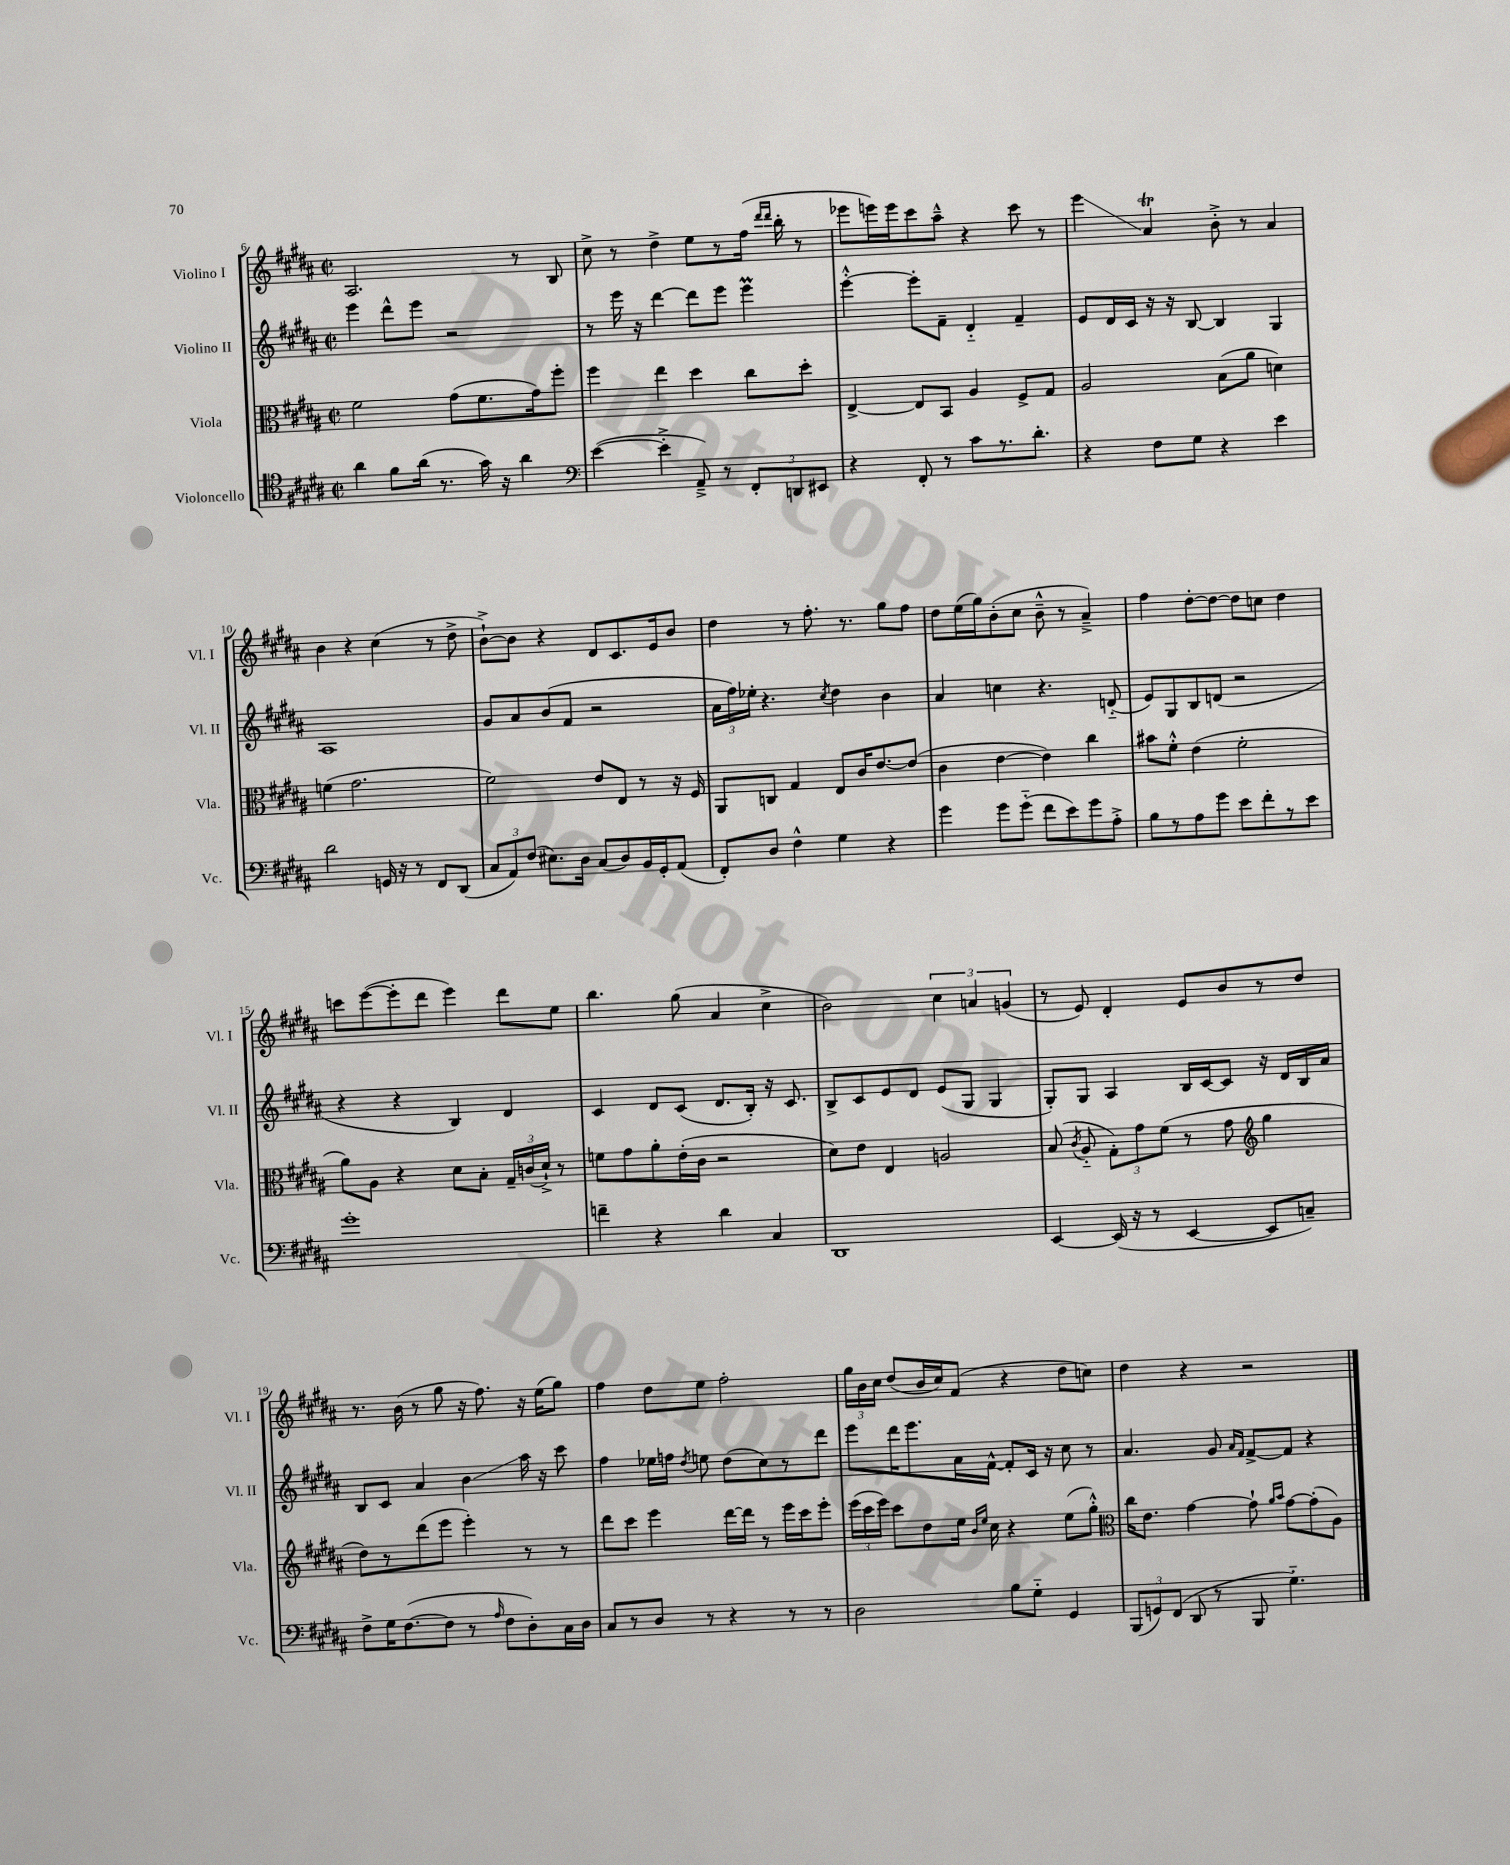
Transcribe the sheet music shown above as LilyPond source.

<<
\new StaffGroup <<
\new Staff = "s0" \with { instrumentName = "Violino I" shortInstrumentName = "Vl. I" } {
    \clef treble \key b \major \defaultTimeSignature \time 2/2
    \autoBeamOff ais2. r8 b8 |
    cis''8-> r8 dis''4-> e''8[ r8 fis''16]( \grace { dis'''16[ dis'''16] } b''16-. r8 |
    ees'''8[ e'''16) e'''16 cis'''8 ais''8]---^ r4 cis'''8 r8 |
    e'''4\glissando ais'4\trill b'8-.-> r8 ais'4 |
    b'4 r4 cis''4( r8 dis''8-> |
    b'8[~-!->) b'8] r4 dis'8[ cis'8. e'16 b'8] |
    dis''4 r8 fis''8.-. r8. gis''8[ fis''8] |
    dis''8[ e''16( gis''16) b'8-.( cis''8] b'8---^ r8 ais'4--->) |
    fis''4 dis''8[~-. dis''8]~ dis''8[ c''8] dis''4 |
    c'''8[ e'''8~( e'''8-. dis'''8] e'''4) dis'''8[ e''8] |
    b''4. gis''8( ais'4 cis''4-> |
    b'2) \tuplet 3/2 { cis''4 a'4 g'4( } |
    r8 e'8) dis'4-. e'8[ b'8 r8 dis''8] |
    r8. b'16( r8 gis''8 r16 fis''8.) r16 e''16[( gis''8]) |
    fis''4 dis''8[ e''8] fis''2-. |
    \tuplet 3/2 { gis''16[ b'16 cis''16] } dis''8[( b'16 cis''16) fis'8]( r4 dis''8[ c''8]) |
    dis''4 r4 r2 \bar "|." |
}
\new Staff = "s1" \with { instrumentName = "Violino II" shortInstrumentName = "Vl. II" } {
    \clef treble \key b \major \defaultTimeSignature \time 2/2
    \autoBeamOff e'''4 dis'''8[-^ e'''8] r2 |
    r8 e'''16 r16 dis'''4~ dis'''8[ e'''8] e'''4\prall |
    e'''4~-.-^ e'''8[-. fis'8]-- dis'4-_ fis'4-- |
    e'8[ dis'16 cis'16] r16 r16 b8~ b4 gis4 |
    ais1 |
    gis'8[ ais'8 b'8( fis'8] r2 |
    \tuplet 3/2 { ais'16[ fis''16) ees''16]-. } r4. \acciaccatura { cis''8 } dis''4 b'4 |
    ais'4 c''4 r4. d'8-_( |
    e'8[) gis8 b8 d'8]( r2 |
    r4 r4 b4) dis'4 |
    cis'4 dis'8[ cis'8]( dis'8.[ b16]-.) r16 cis'8. |
    b8[-> cis'8 e'8 dis'8] e'8[( gis8] gis4 |
    gis8[-.) gis8] ais4 b16[ cis'16~ cis'8] r16 dis'16[ b16 ais'16] |
    b8[ cis'8] ais'4 b'4\glissando ais''16 r16 cis'''8 |
    fis''4 ees''16[ f''16] \acciaccatura { dis''8 } e''8 dis''8[( cis''8) r8 dis'''8] |
    e'''8[ dis'''16 e'''8. ais'16 fis'16]~-^ fis'8[-. cis'16] r16 cis''8 r8 |
    ais'4. gis'8 \grace { ais'16[ fis'16] } fis'8[~-> fis'8] r4 \bar "|." |
}
\new Staff = "s2" \with { instrumentName = "Viola" shortInstrumentName = "Vla." } {
    \clef alto \key b \major \defaultTimeSignature \time 2/2
    \autoBeamOff fis'2 gis'8[( fis'8. gis'16) fis''8]-. |
    fis''4 e''4 dis''4 cis''8[ dis''8]-. |
    e4~-> e8[ b,8] ais4 fis8[-> gis8] |
    ais2 b8[( ais'8] d'4) |
    f'4( gis'2. |
    fis'2) e'8[ e8] r8 r16 fis16 |
    ais,8[ c8] gis4 e8[ cis'16 e'8.~ e'8]( |
    cis'4 e'4~ e'4) cis''4 |
    bis'8[ fis'8]-.-^ e'4( fis'2-. |
    ais'8[) ais8] r4 dis'8[ b8]-. \tuplet 3/2 { gis16[-- c'16( dis'16]-!->) } r8 |
    f'8[ gis'8 ais'8-. e'16-.( cis'16] r2 |
    dis'8[) e'8] e4 a2 |
    b8( \acciaccatura { cis'8 } ais8-_ \tuplet 3/2 { gis8[-.) gis'8 fis'8]( } r8 gis'8 \clef treble gis''4 |
    dis''8[) r8 dis'''8( e'''8] e'''4-.) r8 r8 |
    dis'''8[ cis'''8] e'''4 dis'''16[~ dis'''16] r8 e'''16[ cis'''16 e'''8]-. |
    \tuplet 3/2 { e'''16[( cis'''16 e'''16]) } cis'''8[ dis''8 e''16] \grace { b'16[ e''16] } cis''16 r4 e''8[( gis''8]-.-^) |
    \clef alto cis''16[ e'8.] gis'4~ gis'8-! \grace { ais'16[ b'16] } gis'8[~ gis'8-.( ais8]) \bar "|." |
}
\new Staff = "s3" \with { instrumentName = "Violoncello" shortInstrumentName = "Vc." } {
    \clef tenor \key b \major \defaultTimeSignature \time 2/2
    \autoBeamOff ais'4 fis'8[ ais'16]( r8. gis'16) r16 ais'4 |
    \clef bass e'4~( e'4-.-> ais,8--->) r8 \tuplet 3/2 { fis,8[-. d,8 eis,8] } |
    r4 fis,8-. r8 cis'8[ r8. dis'8.]-. |
    r4 fis8[ gis8] r4 e'4 |
    dis'2 g,16 r16 r8 fis,8[ dis,8]( |
    \tuplet 3/2 { cis8[ ais,8) fis8]( } eis8.[) dis16] cis8[( dis8) b,16 gis,16-. ais,8]( |
    fis,8[-.) dis8] fis4-^ gis4 r4 |
    gis'4 gis'8[ gis'8]-_( fis'8[ e'8) gis'8 ais8]-.-> |
    b8[ r8 ais8 gis'8] e'8[ fis'8-. r8 e'8] |
    gis'1-. |
    f'4-- r4 dis'4 cis4 |
    dis,1 |
    e,4~ e,16( r16 r8 e,4~ e,8[ c8]--) |
    fis8[-> gis16 fis8.~( fis8] r8 \grace { ais16 } fis8[ dis8-.) cis16 dis16] |
    cis8[ r8 dis8] r8 r4 r8 r8 |
    dis2 b8[ gis8]-_ gis,4 |
    \tuplet 3/2 { b,,8[( g,8) fis,8]( } dis,8 r8 b,,8 gis4.-_) \bar "|." |
}
>>
>>
\layout { \context { \Score currentBarNumber = #6 } }
